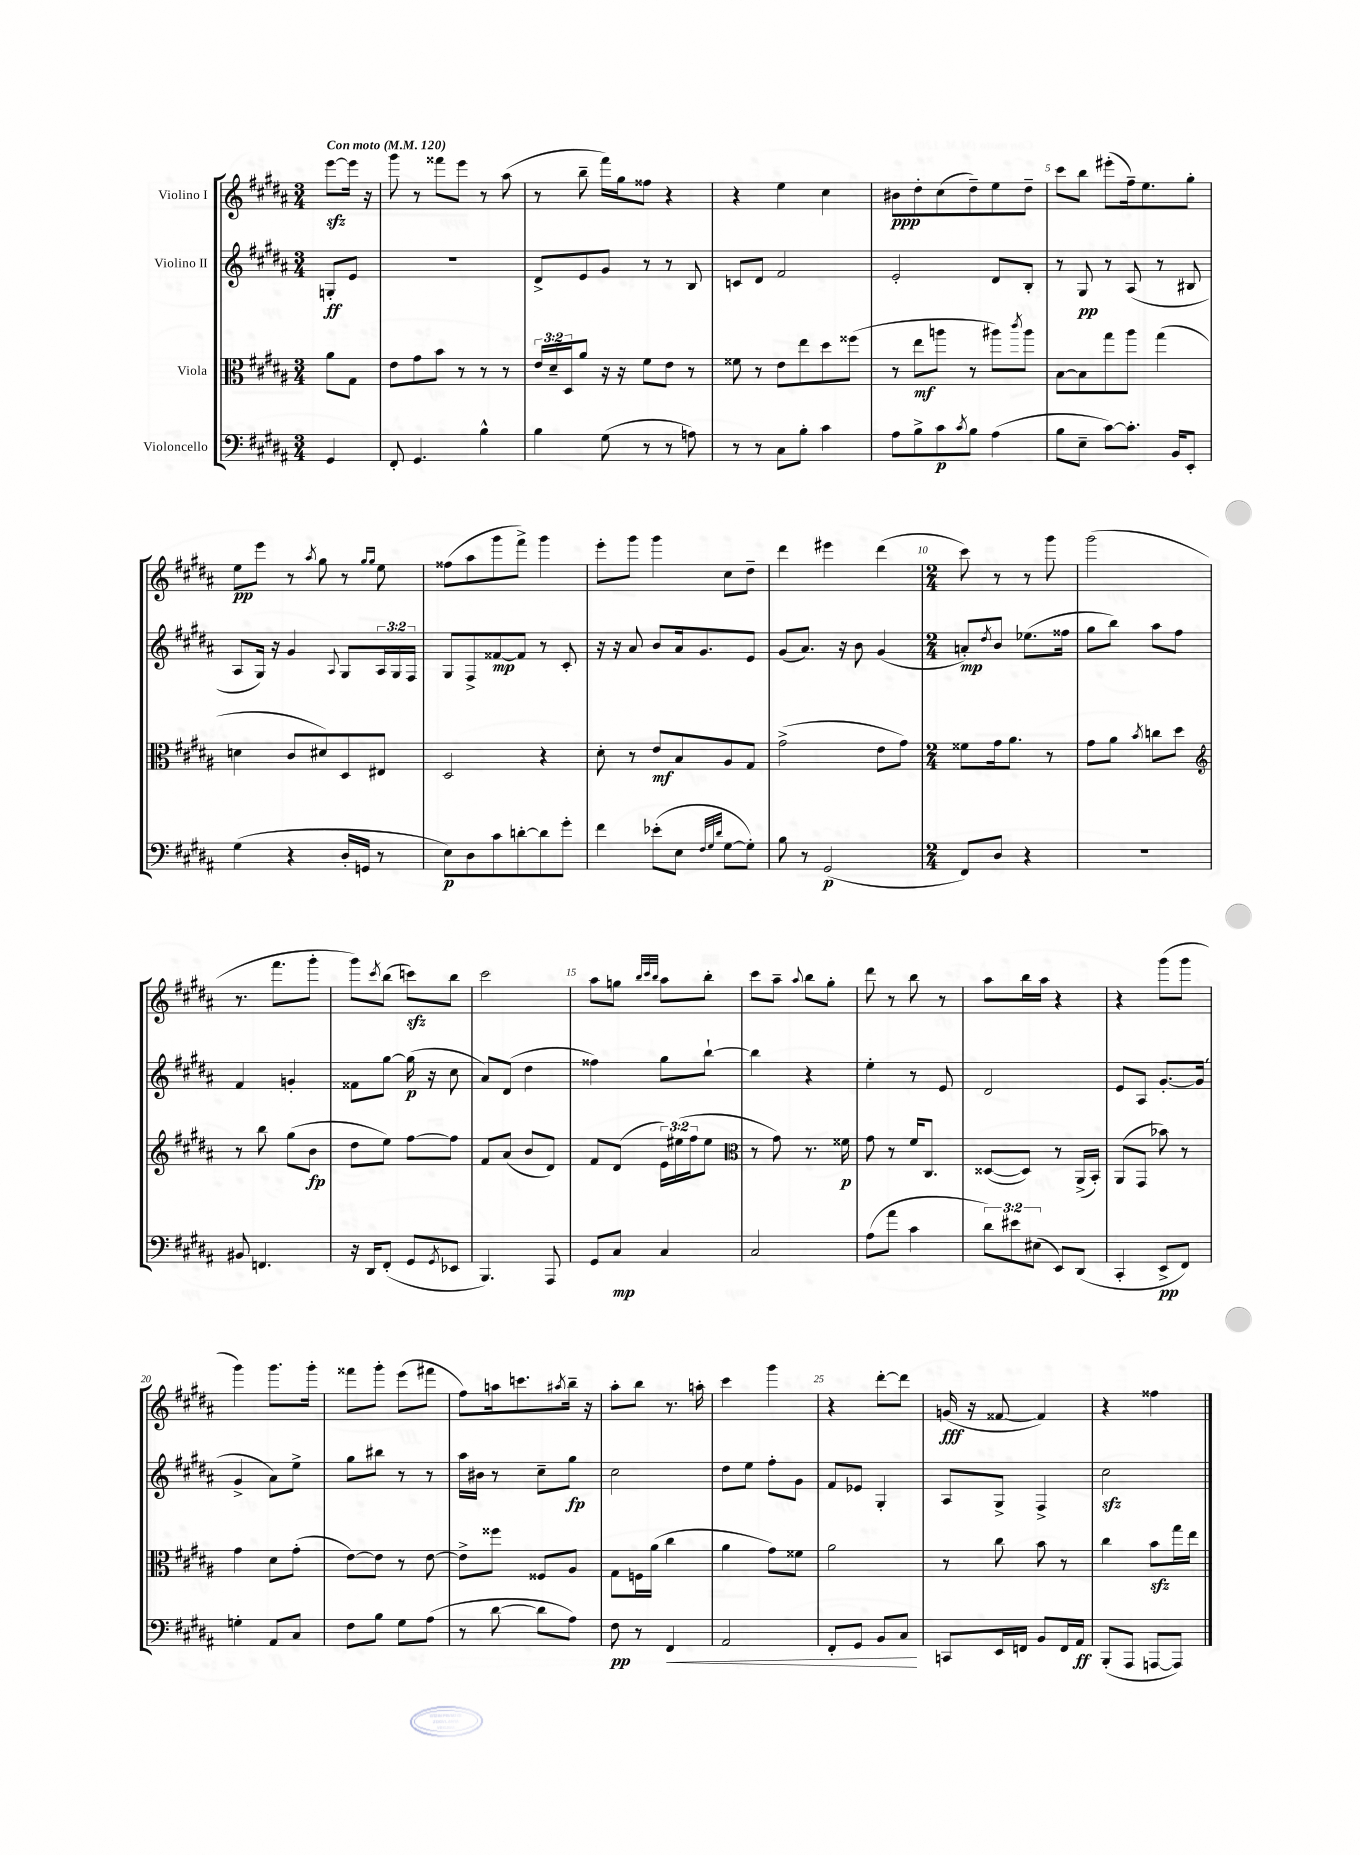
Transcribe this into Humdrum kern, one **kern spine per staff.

**kern	**kern	**kern	**kern
*staff4	*staff3	*staff2	*staff1
*clefF4	*clefC3	*clefG2	*clefG2
*k[f#c#g#d#a#]	*k[f#c#g#d#a#]	*k[f#c#g#d#a#]	*k[f#c#g#d#a#]
*M3/4	*M3/4	*M3/4	*M3/4
*MM120	*MM120	*MM120	*MM120
4GG#	8a#	8G'	[8eee
.	8G#	8e	16eee]
.	.	.	16r
=	=	=	=
8FF#'	8e	2.r	8ggg#
4.GG#	8g#	.	8r
.	8b	.	8fff##
.	8r	.	8eee
4B^^	8r	.	8r
.	8r	.	(8aa#
=	=	=	=
4B	24e	8d#^	8r
.	24d#~	.	.
.	24D#	.	.
.	8a#	8e	8bb~
(8G#	16r	8g#	16fff#)
.	16r	.	16gg#
8r	8f#	8r	8ff##
8r	8e	8r	4r
8A)	8r	8B	.
=	=	=	=
8r	8f##	8c	4r
8r	8r	8d#	.
8C#	8e	2f#	4ee
8B'	8ee	.	.
4c#	8dd#	.	4cc#
.	(8ff##	.	.
=	=	=	=
8A#	8r	2e'	8b#
8B^	8ee	.	8dd#'
8c#	8aa	.	(8cc#
8qc#	.	.	.
8B	8r	.	8dd#~)
(4A#	8aa#)	8d#	8ee
.	8qccc#	.	.
.	8aa#	8B'	8dd#~
=	=	=	=
8B	[8B	8r	8ccc#
8E~	8B]	8G#	8bb
[8c#)	8gg#	8r	(8eee#'
8.c#']	8aa#	(8A#	16ff#~)
.	.	.	8.ee
.	(4gg#	8r	.
16BB	.	.	.
8EE'	.	8B#	8gg#'
=	=	=	=
(4G#	4d	8A#	8ee
.	.	16G#)	8eee
.	.	16r	.
4r	8c#	4g#	8r
.	.	.	8qaa#
.	8d#)	.	8gg#
.	.	8qqA#	.
16D#'	8D#	8G#	8r
16GG	.	.	.
.	.	.	16qqgg#
.	.	.	16qqgg#
8r	8E#	24A#	8ee
.	.	24G#	.
.	.	24F#	.
=	=	=	=
8E)	2D#	8G#	(8ff##
8D#	.	8F#^	8aa#
8c#	.	[8f##	8ggg#
[8d'	.	8f##]	8fff#^)
8d]	4r	8r	4ggg#
8g#'	.	8c#'	.
=	=	=	=
4f#	8d#'	16r	8eee'
.	.	16r	.
.	8r	8a#	8ggg#
(8e-'	8e	8b	4ggg#
8E	8B	16a#	.
.	.	8.g#	.
32qqF#	.	.	.
32qqG#	.	.	.
32qqd#	.	.	.
[8G#	8A#	.	8cc#
8G#'])	8G#	8e	8dd#~
=	=	=	=
8B	(2g#^	(8g#	4ddd#
8r	.	8.a#)	.
(2GG#	.	.	4eee#
.	.	16r	.
.	.	8b	.
.	8e	(4g#	(4ddd#
.	8g#)	.	.
=	=	=	=
*M2/4	*M2/4	*M2/4	*M2/4
8FF#)	8f##	8a')	8ccc#)
.	.	8qdd#	.
8D#	16g#	8b	8r
.	8.a#	.	.
4r	.	(8.ee-	8r
.	8r	.	8ggg#
.	.	16ff##	.
=	=	=	=
2r	8g#	8gg#	(2ggg#
.	8a#	8bb)	.
.	8qb	.	.
.	8cc	8aa#	.
.	8dd#	8ff#	.
=	=	=	=
*	*clefG2	*	*
8BB#	8r	4f#	8.r
4.FF	8bb	.	.
.	.	.	8.fff#
.	(8gg#	4g'	.
.	8b	.	8ggg#'
=	=	=	=
16r	8dd#	8f##	8ggg#)
16DD#	.	.	.
.	.	.	8qccc#
(8FF#'	8ee)	[8gg#	(8bb
8GG#	[8ff#	(16gg#]	8ccc)
.	.	16r	.
8qGG#	.	.	.
8EE-	8ff#]	8cc#	8bb
=	=	=	=
4.BBB)	8f#	8a#)	2ccc#
.	(8a#	(8d#	.
.	8b	4dd#	.
8AAA#	8d#)	.	.
=	=	=	=
8GG#	8f#	4ff##)	8aa#
8C#	(8d#	.	8gg
.	.	.	32qqbb
.	.	.	32qqccc#
.	.	.	32qqbb
4C#	24e)	8gg#	8aa#
.	(24ee#	.	.
.	24ff#	.	.
.	8ee#	[8bb`	8bb'
=	=	=	=
*	*clefC3	*	*
2C#	8r	4bb]	8ccc#
.	8g#)	.	8aa#~
.	.	.	8qqaa#
.	8.r	4r	8bb
.	.	.	8gg#'
.	16f##	.	.
=	=	=	=
(8A#	8g#	4ee'	8ddd#
8a#	8r	.	8r
4c#	16f#	8r	8bb
.	8.C#	.	.
.	.	8e	8r
=	=	=	=
12d#)	([8D##	2d#	8aa#
12e#	.	.	.
.	8D##])	.	16bb
(12E#	.	.	.
.	.	.	16aa#
8EE)	8r	.	4r
(8DD#	(16AA#^	.	.
.	16BB')	.	.
=	=	=	=
4CC#'	(8AA#	8e	4r
.	8GG#	8A#	.
8EE^	8b-)	[8.g#'	(8ggg#
8FF#)	8r	.	8ggg#
.	.	(16g#]	.
=	=	=	=
4G'	4g#	4g#^	4ggg#)
8AA#	8d#	8a#)	8.ggg#
8C#	(8g#'	8ee^	.
.	.	.	16ggg#'
=	=	=	=
8F#	[8e)	8gg#	8fff##
8B	8e]	8bb#	8ggg#'
8G#	8r	8r	(8eee
(8A#	[8e	8r	8fff#
=	=	=	=
8r	8e^]	16aa#	8ff#)
.	.	16b#	.
[8d#	8ff##	8r	16aa
.	.	.	8.ccc
8d#]	8F##	8cc#~	.
.	.	.	8qaa#
8A#)	8A#	8gg#	16bb~
.	.	.	16r
=	=	=	=
8F#	8G#	2cc#	8aa#'
8r	16F	.	8bb
.	(16a#	.	.
4FF#	4cc#	.	8.r
.	.	.	16aa'
=	=	=	=
2AA#	4a#	8dd#	4ccc#
.	.	8ee	.
.	8g#)	8ff#'	4ggg#
.	8f##	8g#	.
=	=	=	=
8FF#'	2a#	8f#	4r
8GG#	.	8e-	.
8BB	.	4G#'	[8ddd#'
8C#	.	.	8ddd#]
=	=	=	=
8CC	8r	8A#	(16g
.	.	.	16r
16EE	8cc#	8G#^	[8f##
16FF	.	.	.
8BB	8b	4F#^	4f##])
16FF	8r	.	.
16AA#	.	.	.
=	=	=	=
(8BBB'	4cc#	2cc#	4r
8AAA#	.	.	.
[8AAA	8b	.	4ff##
8AAA])	16gg#	.	.
.	16ee	.	.
==	==	==	==
*-	*-	*-	*-
